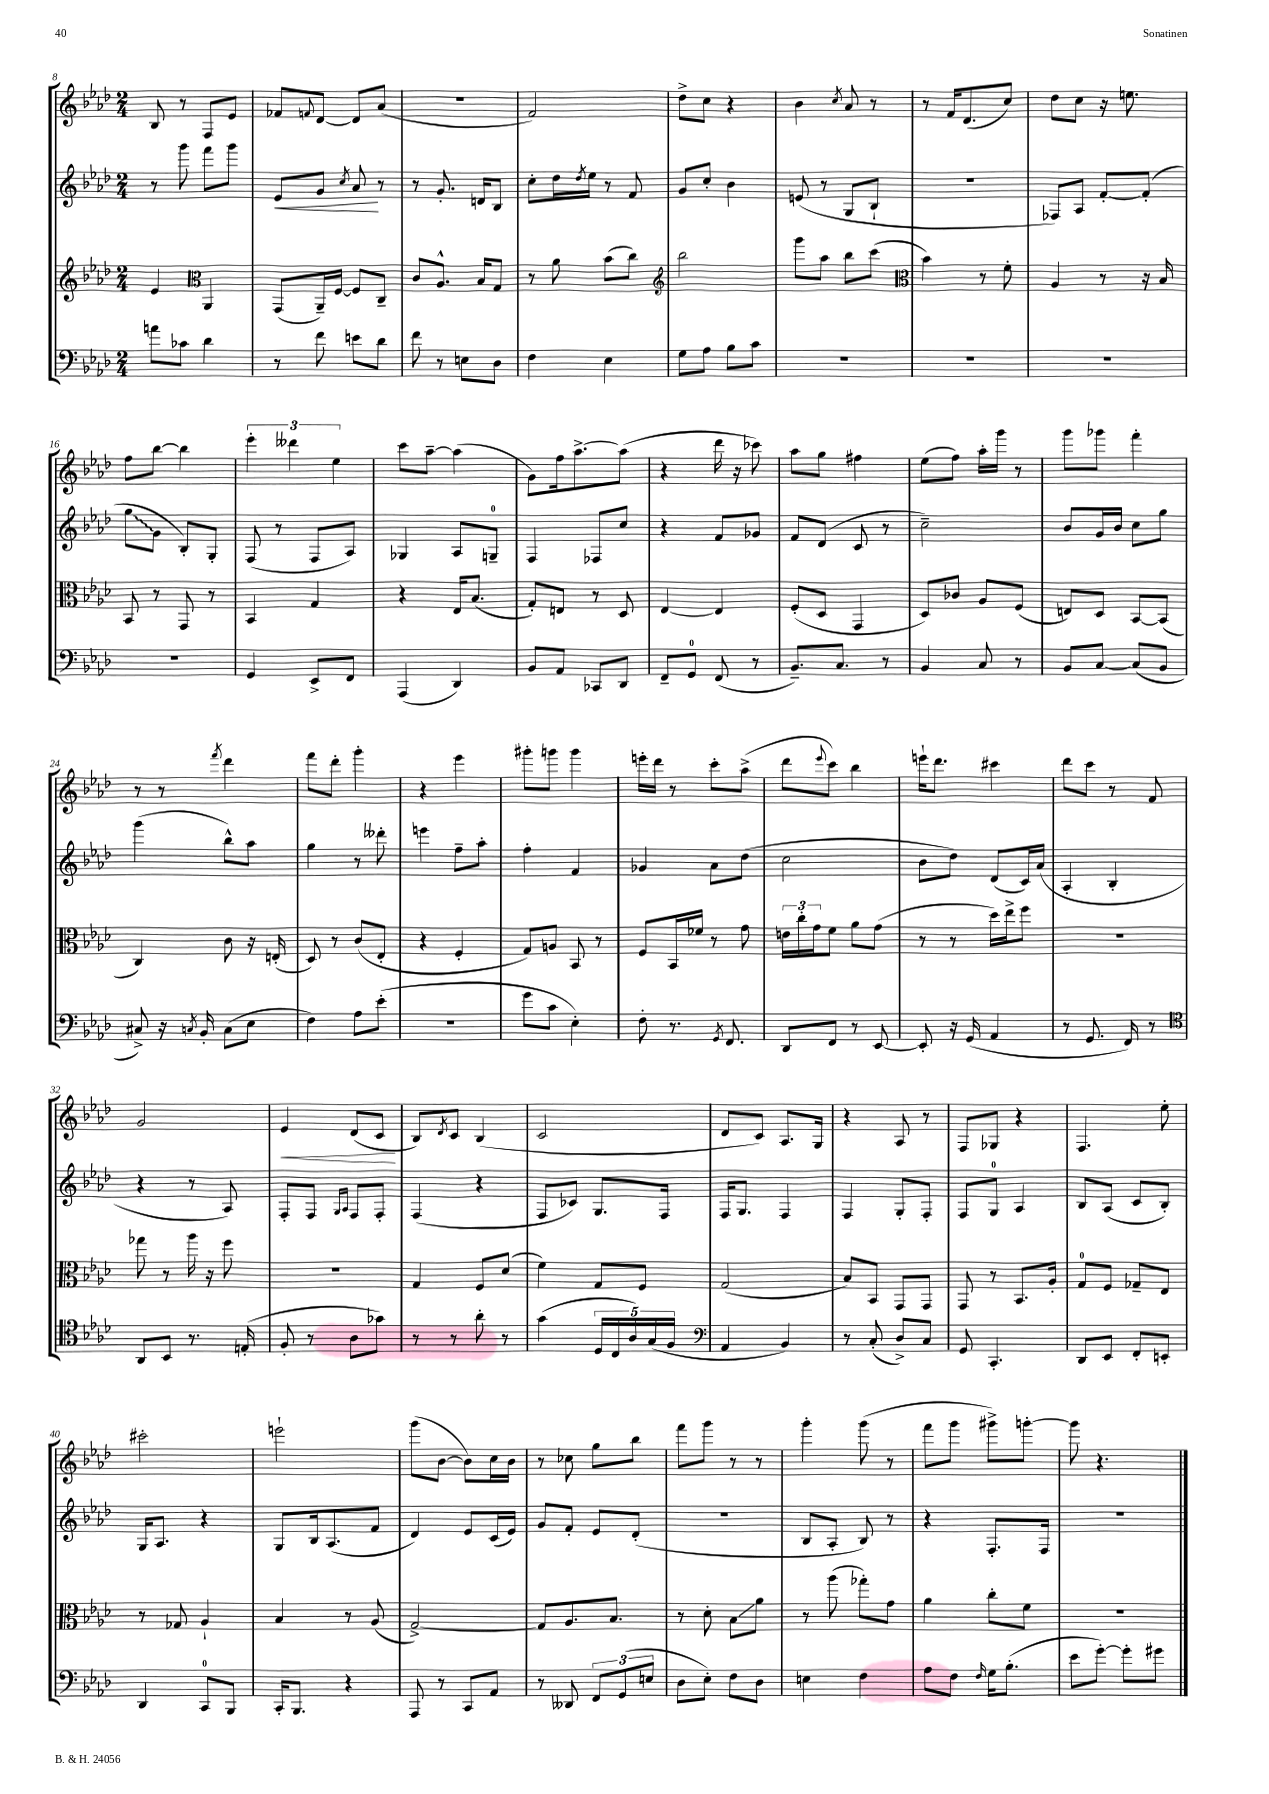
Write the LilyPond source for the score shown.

<<
\new StaffGroup <<
\new Staff = "s0" {
    \clef treble \key aes \major \numericTimeSignature \time 2/4
    bes8 r8 f8 ees'8 |
    fes'8 \appoggiatura { f'8 } des'8~ des'8 aes'8( |
    r2 |
    f'2) |
    des''8-> c''8 r4 |
    bes'4 \acciaccatura { c''8 } aes'8 r8 |
    r8 f'16 des'8.( c''8) |
    des''8 c''8 r16 e''8. |
    f''8 bes''8~ bes''4 |
    \tuplet 3/2 { ees'''4-. deses'''4 ees''4 } |
    c'''8 aes''8~-- aes''4( |
    g'8) f''16 aes''8.~-> aes''8( |
    r4 des'''16 r16 ces'''8) |
    aes''8 g''8 fis''4 |
    ees''8( f''8) aes''16-. g'''16 r8 |
    g'''8 ges'''8 f'''4-. |
    r8 r8 \acciaccatura { f'''8 } des'''4 |
    f'''8 des'''8-. g'''4-. |
    r4 ees'''4 |
    gis'''8-. g'''8 g'''4 |
    e'''16-. des'''16 r8 c'''8-. aes''8->( |
    des'''8 \appoggiatura { ees'''8 } c'''8) bes''4 |
    e'''16-! des'''8. cis'''4 |
    des'''8 c'''8 r8 f'8 |
    g'2 |
    ees'4\< des'8( c'8\! |
    bes8) \acciaccatura { des'8 } c'8 bes4( |
    c'2 |
    des'8 c'8) aes8. g16 |
    r4 aes8 r8 |
    f8 ges8 r4 |
    f4. ees''8-. |
    cis'''2-. |
    e'''2-! |
    g'''8( bes'8~ bes'8) c''16 bes'16 |
    r8 ces''8 g''8 bes''8 |
    f'''8 g'''8 r8 r8 |
    g'''4-. g'''8( r8 |
    f'''8 g'''8 gis'''8->) g'''8~-. |
    g'''8 r4. \bar "|." |
}
\new Staff = "s1" {
    \clef treble \key aes \major \numericTimeSignature \time 2/4
    r8 g'''8 f'''8 g'''8 |
    ees'8\< g'8 \acciaccatura { c''8 } aes'8\! r8 |
    r8 g'8.-. d'16 bes8 |
    c''8-. des''16 \acciaccatura { des''8 } ees''16 r8 f'8 |
    g'8 c''8-. bes'4 |
    e'8( r8 g8 bes8-! |
    r2 |
    fes8) aes8 f'8~-. f'8-.( |
    \once \override Glissando.style = #'zigzag g''8\glissando g'8 bes8-.) g8-. |
    f8( r8 f8 aes8) |
    ges4 aes8 g8-0-- |
    f4 fes8 c''8 |
    r4 f'8 ges'8 |
    f'8 des'8( c'8 r8 |
    c''2--) |
    bes'8 g'16 bes'16 c''8 g''8 |
    g'''4( bes''8-^) aes''8 |
    g''4 r8 deses'''8-. |
    e'''4 f''8-- aes''8-. |
    f''4-. f'4 |
    ges'4 aes'8 des''8( |
    c''2 |
    bes'8 des''8) des'8( c'16) aes'16( |
    aes4-. bes4-. |
    r4 r8 aes8) |
    f8-. f8 \grace { g16 aes16 } f8 f8-. |
    f4( r4 |
    f8 ces'8) g8. f16 |
    f16 g8. f4 |
    f4 g8-. f8-. |
    f8 g8-0 aes4 |
    bes8 aes8( c'8 bes8-.) |
    g16 aes8. r4 |
    g8 bes16 aes8.( f'8 |
    des'4) ees'8 c'16( ees'16) |
    g'8 f'8-. ees'8 des'8-.( |
    r2 |
    bes8 aes8-. bes8) r8 |
    r4 f8.-. f16 |
    R2 \bar "|." |
}
\new Staff = "s2" {
    \clef treble \key aes \major \numericTimeSignature \time 2/4
    ees'4 \clef alto aes,4 |
    g,8( aes,16--) f16~ f8 c8-- |
    c'8 aes8.-^ bes16 g8 |
    r8 aes'8 bes'8( c''8) |
    \clef treble bes''2 |
    g'''8 aes''8 bes''8 c'''8( |
    \clef alto bes'4) r8 f'8-. |
    aes4 r8 r16 bes16 |
    bes,8 r8 g,8 r8 |
    bes,4 g4 |
    r4 ees16 bes8.( |
    g8-.) e8 r8 des8 |
    ees4~ ees4 |
    f8-.( des8 g,4 |
    des8) ces'8 aes8 f8( |
    e8) des8 bes,8~ bes,8( |
    c4) c'8 r16 e16-.( |
    des8) r8 c'8( ees8-. |
    r4 f4-. |
    g8) a8 bes,8 r8 |
    f8 bes,16 fes'16 r8 g'8 |
    \tuplet 3/2 { e'16 c''16-. g'16 } f'8 aes'8 g'8( |
    r8 r8 des''16) ees''16-> f''8 |
    r2 |
    ges''8 r8 aes''16 r16 f''8 |
    R2 |
    g4 f8 des'8( |
    f'4) g8 f8 |
    g2( |
    bes8) bes,8 g,8 g,8 |
    g,8 r8 bes,8. aes16-. |
    g8-0 f8 ges8-- ees8 |
    r8 ges8 aes4-! |
    bes4 r8 aes8( |
    g2~->) |
    g8 aes8. bes8. |
    r8 des'8-. bes8\glissando aes'8 |
    r8 aes''8( ges''8-.) g'8 |
    aes'4 c''8-. f'8 |
    R2 \bar "|." |
}
\new Staff = "s3" {
    \clef bass \key aes \major \numericTimeSignature \time 2/4
    a'8 ces'8 des'4 |
    r8 f'8 e'8 des'8 |
    f'8 r8 e8 des8 |
    f4 ees4 |
    g8 aes8 bes8 c'8 |
    R2 |
    R2 |
    R2 |
    R2 |
    g,4 ees,8-> f,8 |
    aes,,4( des,4) |
    bes,8 aes,8 ces,8 des,8 |
    f,8-- g,8-0 f,8( r8 |
    bes,8.--) c8. r8 |
    bes,4 c8 r8 |
    bes,8 c8~ c8( bes,8 |
    cis8->) r16 \acciaccatura { c8 } bes,16-. c8( ees8 |
    f4) aes8 ees'8-.( |
    r2 |
    g'8 c'8 ees4-.) |
    f8-. r8. \acciaccatura { g,8 } f,8. |
    des,8 f,8 r8 ees,8~ |
    ees,8-. r16 g,16( aes,4 |
    r8 g,8. f,16) r8 |
    \clef tenor aes,8 bes,8 r8. e16-.( |
    f8-. r8 aes8 ges'8) |
    r8 r8 aes'8-. r8 |
    g'4( \tuplet 5/4 { des16 c16 aes16) g16( f16 } |
    \clef bass aes,4 bes,4) |
    r8 c8-.( des8->) c8 |
    g,8 c,4.-. |
    des,8 ees,8 f,8-. e,8-. |
    des,4 c,8-0 bes,,8 |
    c,16-. bes,,8. r4 |
    aes,,8 r8 c,8 aes,8 |
    r8 deses,8 \tuplet 3/2 { f,8 g,8( e8 } |
    des8 ees8-.) f8 des8 |
    e4 f4 |
    aes8 f8 \grace { f16 } g16 bes8.-.( |
    ees'8 g'8~-.) g'8-. gis'8 \bar "|." |
}
>>
>>
\layout { \context { \Score currentBarNumber = #8 } }
